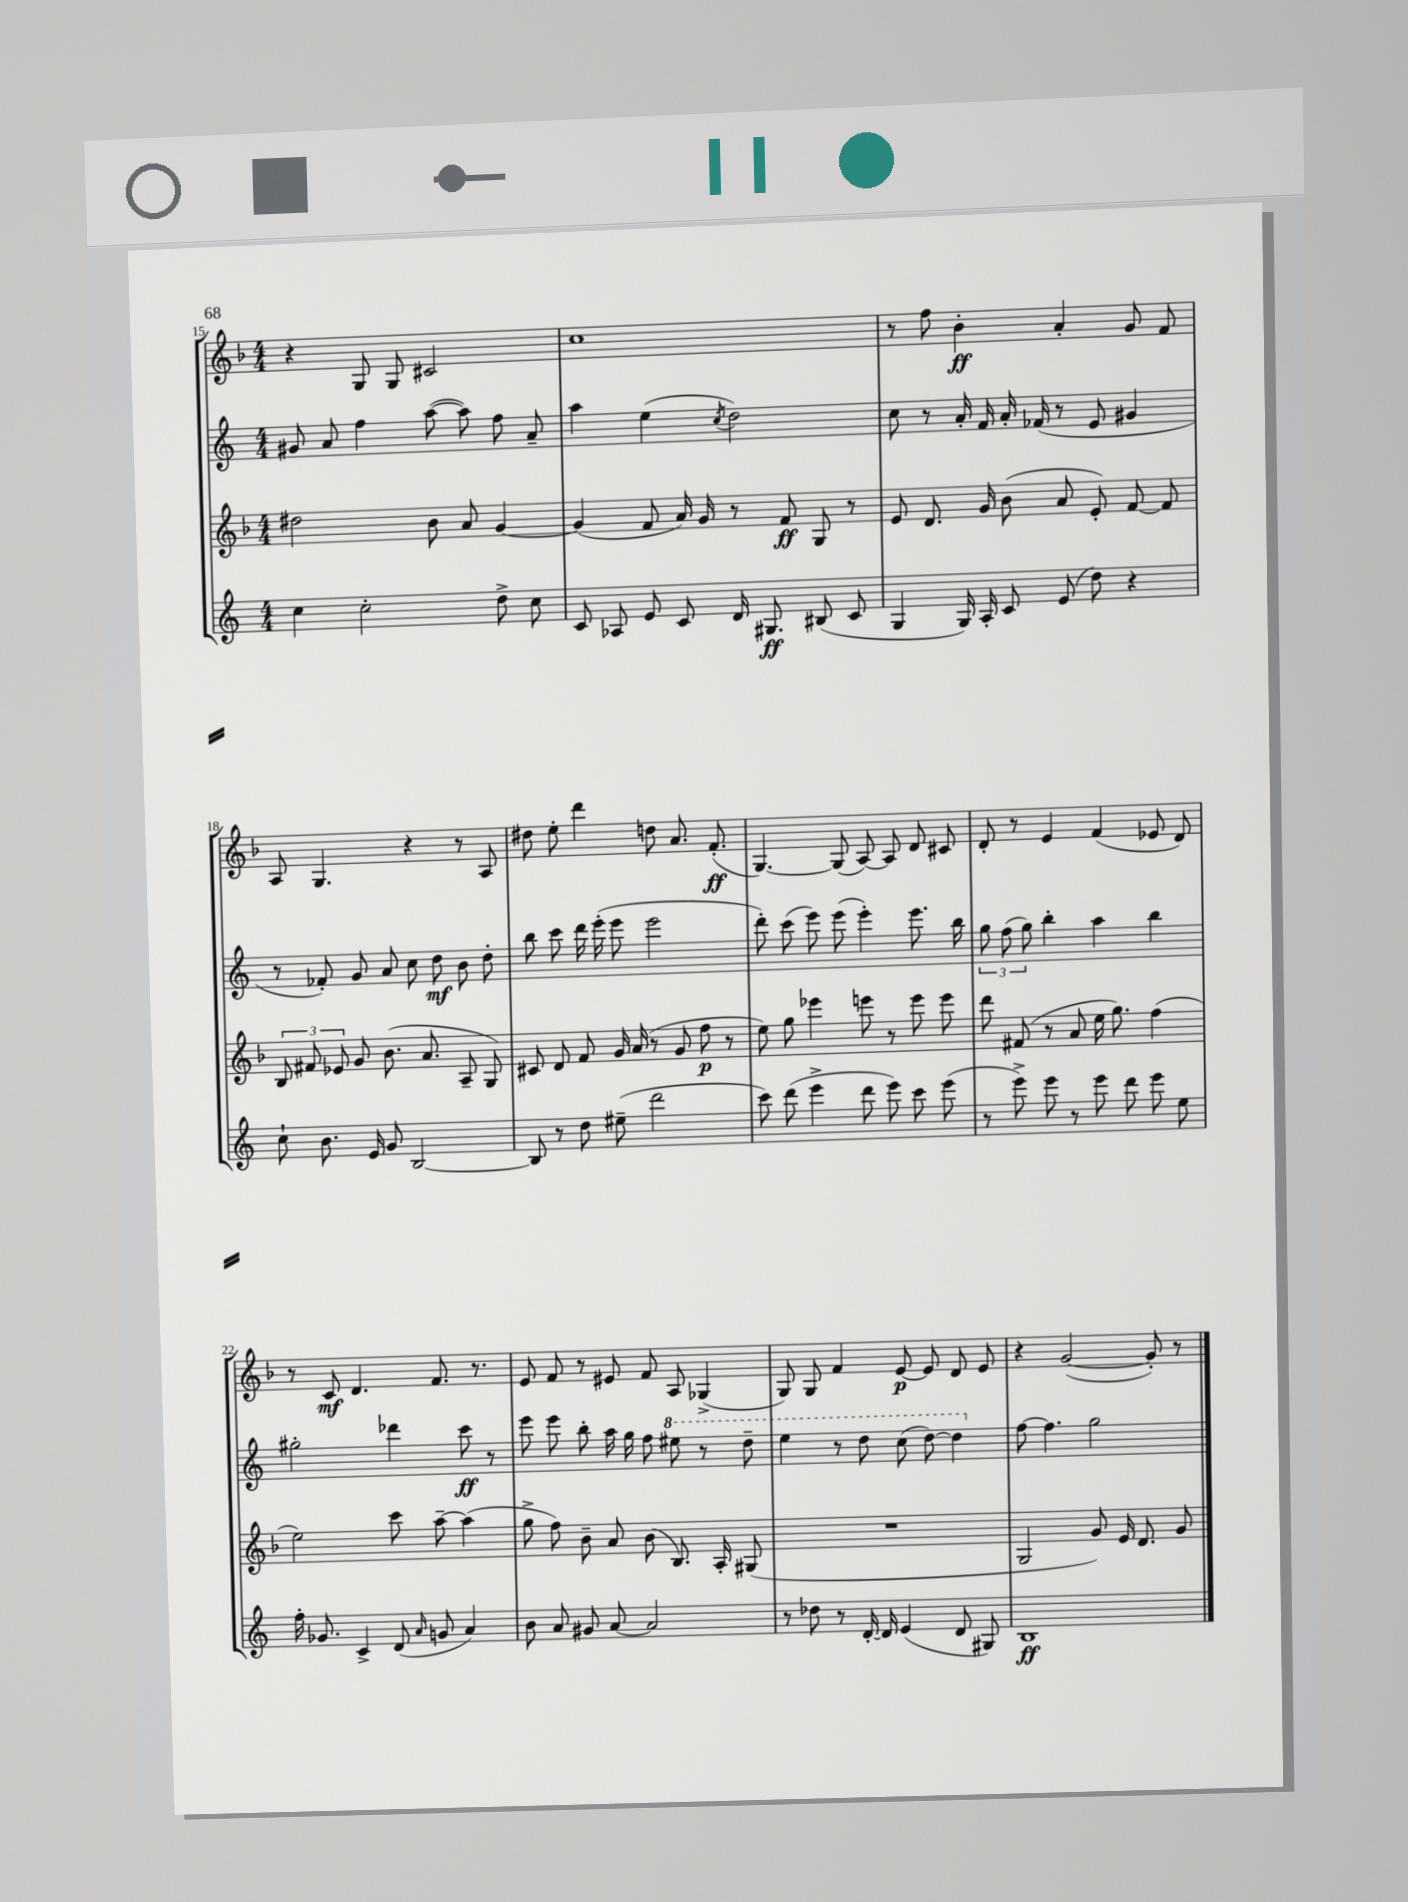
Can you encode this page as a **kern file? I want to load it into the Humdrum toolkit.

**kern	**dynam	**kern	**dynam	**kern	**dynam	**kern	**dynam
*part4	*part4	*part3	*part3	*part2	*part2	*part1	*part1
*staff4	*staff4	*staff3	*staff3	*staff2	*staff2	*staff1	*staff1
*clefG2	*	*clefG2	*	*clefG2	*	*clefG2	*
*k[]	*	*k[b-]	*	*k[]	*	*k[b-]	*
*M4/4	*	*M4/4	*	*M4/4	*	*M4/4	*
=15	=15	=15	=15	=15	=15	=15	=15
4cc\	.	2dd#X\	.	8g#X/	.	4r	.
.	.	.	.	8a/	.	.	.
2cc'\	.	.	.	4ff\	.	8G/	.
.	.	.	.	.	.	8G/	.
.	.	8b-\	.	([8aa\	.	2c#X/	.
.	.	8a/	.	8aa\])	.	.	.
8dd^\	.	[4g/	.	8ff\	.	.	.
8cc\	.	.	.	8a~/	.	.	.
=16	=16	=16	=16	=16	=16	=16	=16
8c/	.	(4g/]	.	4aa\	.	1cc	.
8A-X/	.	.	.	.	.	.	.
8e/	.	8f/	.	(4ee\	.	.	.
8c/	.	16a/)	.	.	.	.	.
.	.	16g/	.	.	.	.	.
.	.	.	.	8qcc/	.	.	.
16d/	.	8r	.	2dd\)	.	.	.
8.G#X/	ff	.	.	.	.	.	.
.	.	8f/	ff	.	.	.	.
(8B#X/	.	8G/	.	.	.	.	.
8c/	.	8r	.	.	.	.	.
=17	=17	=17	=17	=17	=17	=17	=17
4G/	.	8e/	.	8cc\	.	8r	.
.	.	8.d/	.	8r	.	8ff\	.
16G/)	.	.	.	16a'/	.	4b-'\	ff
16A'/	.	16g/	.	16f/	.	.	.
8c/	.	(8b-\	.	16a'/	.	.	.
.	.	.	.	(16f-X/	.	.	.
(8e/	.	8a/	.	8r	.	4a'/	.
8dd\)	.	8e'/)	.	8e/	.	.	.
4r	.	[8f/	.	4g#X/	.	8g/	.
.	.	8f/]	.	.	.	8f/	.
!!LO:LB:g=z
=18	=18	=18	=18	=18	=18	=18	=18
8cc`\	.	12B-/	.	8r	.	8A/	.
.	.	12f#X/	.	.	.	.	.
8.b\	.	.	.	8f-X'/)	.	4.G/	.
.	.	12e-X/	.	.	.	.	.
.	.	8g/	.	8g/	.	.	.
16e/	.	.	.	.	.	.	.
8g/	.	(8.b-\	.	8a/	.	.	.
[2B/	.	.	.	8cc\	.	4r	.
.	.	8.a/	.	.	.	.	.
.	.	.	.	8dd\	mf	.	.
.	.	8A~/	.	8b\	.	8r	.
.	.	8G/)	.	8dd'\	.	8A/	.
=19	=19	=19	=19	=19	=19	=19	=19
8B/]	.	8c#X/	.	8bb\	.	8dd#X\	.
8r	.	8d/	.	8ccc\	.	8ee'\	.
8dd\	.	8f/	.	16ddd\	.	4ddd\	.
.	.	.	.	(16eee'\	.	.	.
(8ee#X~\	.	16g/	.	8eee\	.	.	.
.	.	(16a/	.	.	.	.	.
2ddd\	.	8r	.	2eee\	.	8ddn\	.
.	.	8g/	.	.	.	8.a/	.
.	.	8ff\	p	.	.	.	.
.	.	.	.	.	.	(8.f'/	ff
.	.	8r	.	.	.	.	.
=20	=20	=20	=20	=20	=20	=20	=20
8ccc\)	.	8ee\)	.	8ddd'\)	.	[4.G/)	.
(8ddd\	.	8gg\	.	(8ccc\	.	.	.
4eee^\	.	4eee-X\	.	8eee\)	.	.	.
.	.	.	.	(8eee\	.	(8G/]	.
8ddd\	.	8eeen\	.	4eee'\)	.	[8A/)	.
8eee\)	.	8r	.	.	.	8A/]	.
8ccc\	.	8eee\	.	8.eee\	.	8d/	.
(8eee\	.	8eee\	.	.	.	8c#X/	.
.	.	.	.	16bb\	.	.	.
=21	=21	=21	=21	=21	=21	=21	=21
8r	.	8ddd\	.	12gg\	.	8d'/	.
.	.	.	.	(12ff\	.	.	.
8eee^\)	.	(8f#X/	.	.	.	8r	.
.	.	.	.	12gg\)	.	.	.
8eee\	.	8r	.	4bb'\	.	4e/	.
8r	.	8a/	.	.	.	.	.
8eee\	.	16ee\	.	4aa\	.	(4f/	.
.	.	8.gg\)	.	.	.	.	.
8ddd\	.	.	.	.	.	.	.
8eee\	.	(4ff\	.	4bb\	.	8e-X/	.
8ee\	.	.	.	.	.	8d/)	.
!!LO:LB:g=z
=22	=22	=22	=22	=22	=22	=22	=22
16ff'\	.	2ee\)	.	2gg#X'\	.	8r	.
8.g-X/	.	.	.	.	.	.	.
.	.	.	.	.	.	8c/	mf
4c^/	.	.	.	.	.	4.d/	.
(8d/	.	8ccc\	.	4ddd-X\	.	.	.
16qqa/	.	.	.	.	.	.	.
8gn/	.	[8aa~\	.	.	.	8.f/	.
4a/)	.	(4aa\]	.	8ccc\	ff	.	.
.	.	.	.	.	.	8.r	.
.	.	.	.	8r	.	.	.
=23	=23	=23	=23	=23	=23	=23	=23
8b\	.	8gg^\	.	8eee\	.	8e/	.
8a/	.	8ff\)	.	8eee\	.	8f/	.
8g#X/	.	8b-~\	.	8bb'\	.	8r	.
[8a/	.	8a/	.	16aa\	.	8e#X/	.
.	.	.	.	16gg\	.	.	.
2a/]	.	(8b-\	.	8ff\	.	8f/	.
*	*	*	*	*8va	*	*	*
.	.	8.B-/)	.	8eee#X\	.	8A/	.
.	.	.	.	8r	.	(4G-X^/	.
.	.	16A'/	.	.	.	.	.
.	.	(8G#X/	.	8ddd~\	.	.	.
=24	=24	=24	=24	=24	=24	=24	=24
8r	.	1r	.	4eee\	.	8G/)	.
8dd-X\	.	.	.	.	.	8G/	.
8r	.	.	.	8r	.	4f/	.
[16d'/	.	.	.	8ddd\	.	.	.
16d/]	.	.	.	.	.	.	.
(4e/	.	.	.	(8ccc\	.	[8e/	p
.	.	.	.	[8ddd\)	.	8e/]	.
8d/	.	.	.	4ddd\]	.	8d/	.
8G#X/)	.	.	.	.	.	8e/	.
=25	=25	=25	=25	=25	=25	=25	=25
*	*	*	*	*X8va	*	*	*
1B	ff	2G/	.	[8ff\	.	4r	.
.	.	.	.	4.ff\]	.	.	.
.	.	.	.	.	.	([2g/	.
.	.	8g/)	.	2gg\	.	.	.
.	.	16e/	.	.	.	.	.
.	.	8.d/	.	.	.	.	.
.	.	.	.	.	.	8g'/])	.
.	.	8g/	.	.	.	8r	.
==	==	==	==	==	==	==	==
*-	*-	*-	*-	*-	*-	*-	*-
